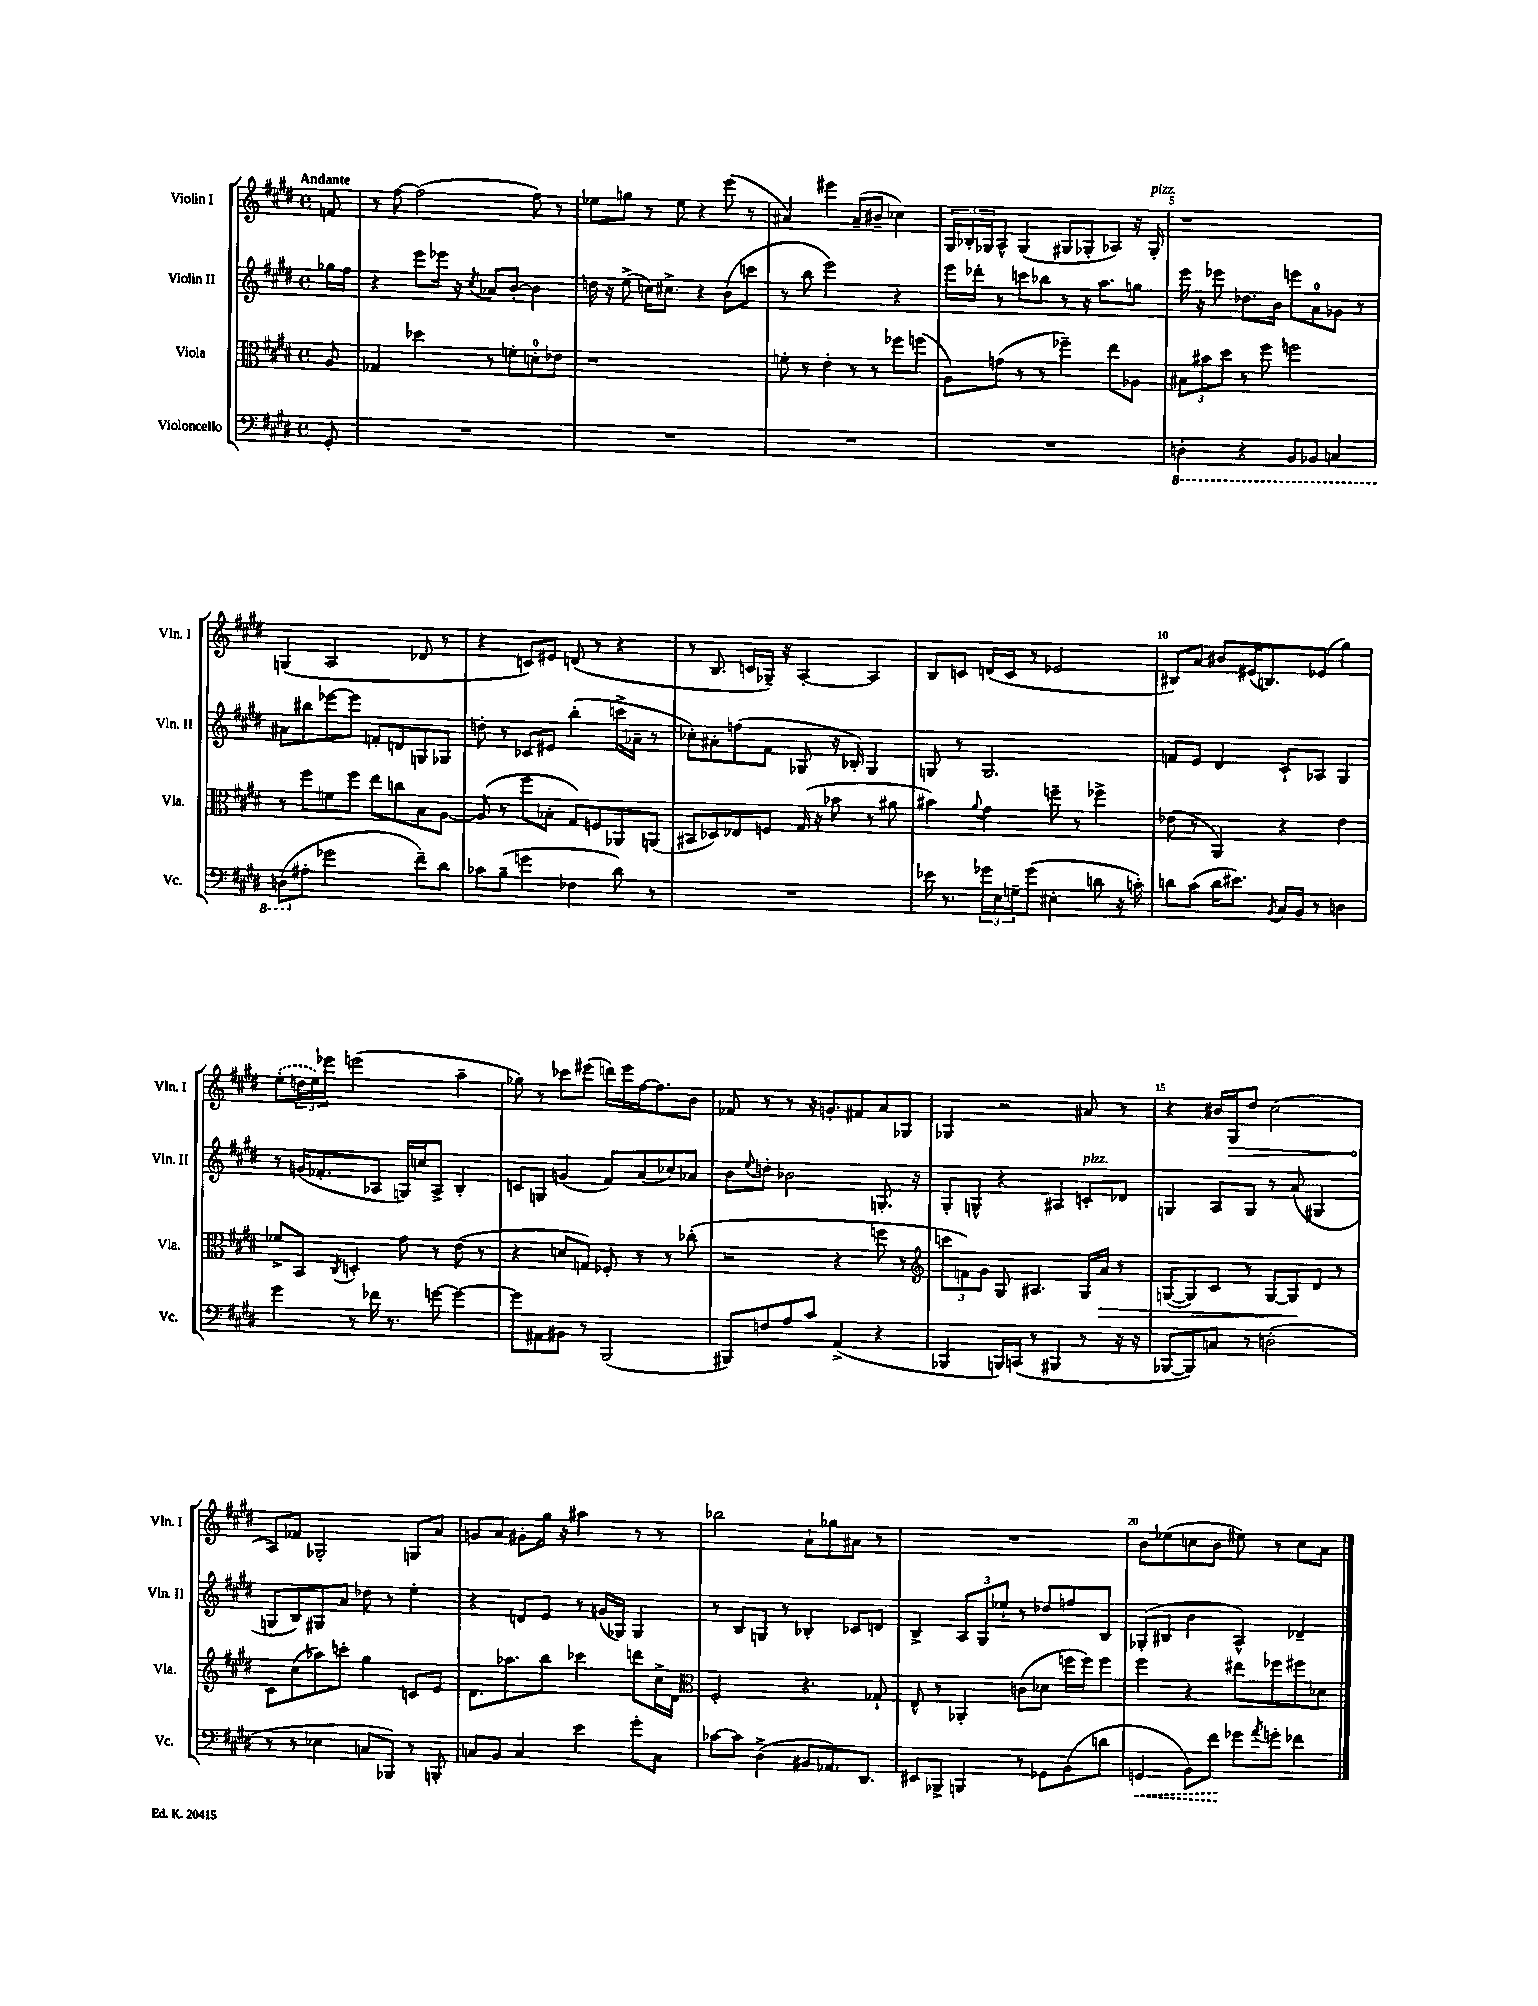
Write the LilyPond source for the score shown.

<<
\new StaffGroup <<
\new Staff = "s0" \with { instrumentName = "Violin I" shortInstrumentName = "Vln. I" } {
    \clef treble \key e \major \defaultTimeSignature \time 4/4 \partial 8 \tempo "Andante"
    f'8 |
    r8 fis''8~ fis''2( fis''8) r8 |
    ees''8 g''8 r8 ees''8 r4 e'''8( r8 |
    ais'4) eis'''4 ais'8--( bis'8-- ces''4) |
    \tuplet 3/2 { gis16 bes16-. ges16 } a8-^ ges4( gis8 ges8-. aes8) r16 ges16-.^\markup { \italic "pizz." } |
    r1 |
    g4( a2 des'8 r8 |
    r4 c'8) eis'8 d'8( r8 r4 |
    r8 b8. c'16 ges16--) r16 a4~-. a4 |
    b8 c'8 d'16( c'16 r8 ees'2 |
    bis8) a'8 bis'8 eis'16( b8.) ees'8( gis''4) |
    \once \slurDashed e''8-.( \tuplet 3/2 { d''16 e''16) ees'''16 } e'''2( a''4-- |
    ges''8) r8 ces'''8 eis'''8( d'''16) eis'''16 fis''16~ fis''8. b'8 |
    fes'8 r8 r8 r16 g'8.-. fis'8 a'8 ges8 |
    ges4 r2 ais'8 r8 |
    r4 bis'16 \once \override Hairpin.circled-tip = ##t gis16\> dis''8 cis''2( |
    a8\!) fes'8 ges2-. g8 a'8 |
    g'8 a'8 gis'8-. gis''16 r16 ais''4 r8 r8 |
    bes''2 a'8-! ges''8 ais'8 r8 |
    R1 |
    b'8 ees''8( c''8 b'8 eis''8) r8 c''8 a'8 \bar "|." |
}
\new Staff = "s1" \with { instrumentName = "Violin II" shortInstrumentName = "Vln. II" } {
    \clef treble \key e \major \defaultTimeSignature \time 4/4 \partial 8
    ges''16 fis''16 |
    r4 e'''8 ees'''16 r16 \acciaccatura { cis''8 } aes'8 b'8~-. b'4 |
    d''16 r16 e''8->( c''16) cis''8.-> r4 b'8( c'''8 |
    r8 b''8 e'''2) r4 |
    e'''16 des'''16-. r8 c'''8 bes''8 r8 r16 a''8. g''8 |
    e'''16 r16 ees'''8 des''8. b'16 e'''8 a'8-0 ges'8 r8 |
    ais'8 bis''8 ees'''8~ ees'''8 f'8-. d'8 g8 ges8 |
    d''8-. r8 ces'8 eis'8 b''4-.( c'''16-> aes'16-- r8 |
    ces''8-.) ais'8-. f''8( fis'8 ges8 r16 bes16-.) ges4 |
    g8 r8 g2. |
    f'8 e'8 dis'4 cis'8-! aes8 gis4 |
    r8 g'16( fes'8.-. aes8 g16) c''16 aes8-> b4-. |
    c'8 g8 g'4( fis'8) a'8( ces''8) aes'8 |
    b'8 \appoggiatura { e''8 } d''8-. bes'2 g8.-. r16 |
    gis8-. g8-^ r4 ais4 c'8-.^\markup { \italic "pizz." } des'8 |
    g4 a8 g8 r8 a'8( gis4 |
    g8 b8) gis8 a'8 des''8 r8 e''4-. |
    r4 d'8 e'8 r8 g'16( ges16) ges4 |
    r8 b8 g8 r8 bes4-. ces'8 d'8 |
    b4-> \tuplet 3/2 { a8 gis8 ees''8-! } r8 des''8 f''8 b8 |
    ges8-.( bis8 b'4 a4-^) des'4-- \bar "|." |
}
\new Staff = "s2" \with { instrumentName = "Viola" shortInstrumentName = "Vla." } {
    \clef alto \key e \major \defaultTimeSignature \time 4/4 \partial 8
    a8 |
    ges4 des''4 r8 f'8-. d'8-0-. ees'8 |
    r1 |
    f'8-. r8 e'4-. r8 r8 fes''8 f''8( |
    a8) g'8( r8 r8 fes''4--) e''8 aes8 |
    \tuplet 3/2 { bis8 bis'8 dis''8 } r8 fis''8 f''2 |
    r8 fis''8 f'8 fis''8 e''8 c''8 b8 a8~ |
    a8( r8 fis''8 bes8-. gis8) f8 aes,8 a,8( |
    bis,8 des8) ees8 f8 gis16( r16 bes'8 r8 ais'8 |
    bis'4) \appoggiatura { a'8 } gis'4 f''8-- r8 fes''4-> |
    ees'8( r8 a,4) r4 ees'4 |
    fes'8-> b,8 \acciaccatura { cis8 } d4-. gis'8 r8 e'8( r8 |
    r4 d'8 g8) fes8-. r8 r8 ces''8-.( |
    r2 r4 f''8 r8 |
    \clef treble \tuplet 3/2 { c'''8 f'8) gis'8 } gis8 ais4. gis16 a'16\> r8 |
    g8~( g8) cis'8 r8 g8~ g8\! dis'8 r8 |
    cis'8 cis''8( aes''8) c'''8-. gis''4 c'8 e'8 |
    dis'8. aes''8. b''8 ces'''4 d'''8 cis''16-> dis'16 |
    \clef alto fis2-. r4. ges8-! |
    e8-^ r8 aes,4-. c'8( des'8 f''16 f''16) f''8 |
    fis''4 r4 eis''8 fes''8 fis''8 des'8 \bar "|." |
}
\new Staff = "s3" \with { instrumentName = "Violoncello" shortInstrumentName = "Vc." } {
    \clef bass \key e \major \defaultTimeSignature \time 4/4 \partial 8
    gis,8-. |
    R1 |
    R1 |
    R1 |
    R1 |
    \ottava #-1 d,4-. r4 b,,8 bes,,8 c,4 |
    d,8( \ottava #0 ais8-. ges'2 fis'8--) dis'8 |
    ces'8 b8--( g'4 fes4 dis'8) r8 |
    R1 |
    ees'16 r8. \tuplet 3/2 { ges'16 e16 g16-- } ges'8( eis4-. d'8 r16 c'16-.) |
    d'8 cis'8( d'16 eis'8.) \acciaccatura { b,8 } cis16 b,16 r8 d4 |
    gis'4 r8 fes'16 r8. g'8~ g'4~ |
    g'8 ais,8 bis,8 r8 b,,2( |
    bis,,8) f8 a8 cis'8 a,4->( r4 |
    bes,,4 b,,16) c,16( r8 bis,,4 r8 r16 r16 |
    bes,,8~ bes,,8) c8 r8 d2-.( |
    r8 r8 ees4 c8 bes,,8) r8 b,,8-. |
    c8 b,8 c4 e'4 gis'8-. c8 |
    ces'8~ ces'8 dis4->( bis,8 aes,8.) dis,8. |
    eis,8 bes,,8-> b,,4 r8 ges,8 b,8( d'8 |
    \once \override Hairpin.style = #'dashed-line g,4\< b,8) fis'8\! ges'8 \acciaccatura { a'8 } g'8-. fes'4 \bar "|." |
}
>>
>>
\layout { \context { \Score \override BarNumber.break-visibility = ##(#f #t #t) barNumberVisibility = #(every-nth-bar-number-visible 5) } }
